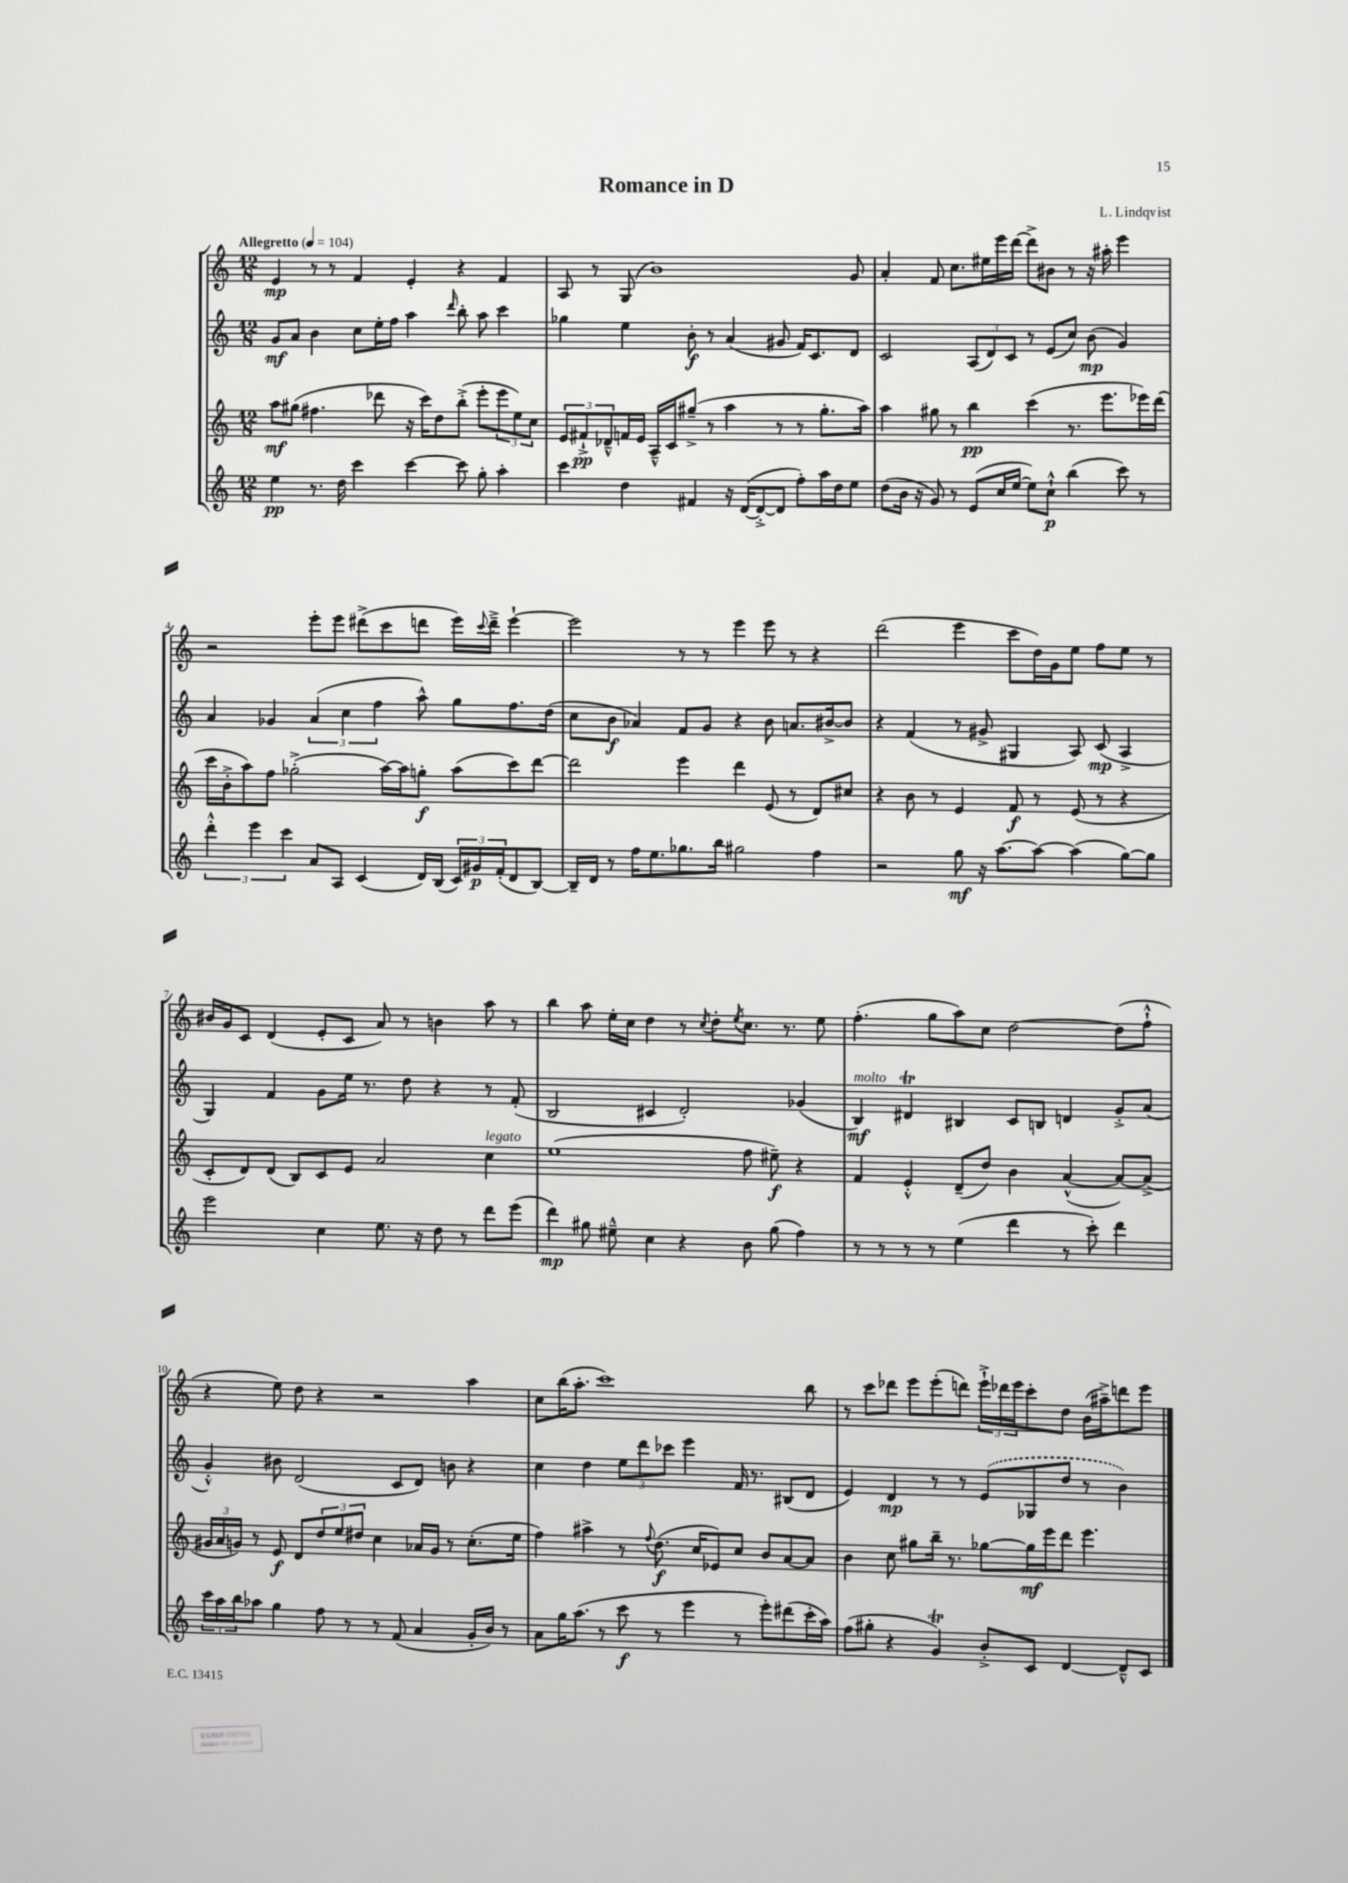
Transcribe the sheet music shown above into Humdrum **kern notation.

**kern	**kern	**kern	**kern
*staff4	*staff3	*staff2	*staff1
*clefG2	*clefG2	*clefG2	*clefG2
*k[]	*k[]	*k[]	*k[]
*M12/8	*M12/8	*M12/8	*M12/8
*MM104	*MM104	*MM104	*MM104
4ee	8aa	8g	4e
.	(8gg#	8a	.
8.r	4.ff#	4b	8r
.	.	.	8r
16dd	.	.	.
4ccc	.	8cc	4f
.	8ddd-	16ee'	.
.	.	16ff	.
[4ccc	16r	4aa	4e'
.	16ccc)	.	.
.	8dd	.	.
.	.	16qqddd	.
8ccc]	(8bb'^	8bb'	4r
8gg'	8eee'	8aa	.
4aa'	12eee	4ccc	4f
.	12ee)	.	.
.	12cc	.	.
=	=	=	=
4ccc	12e	4gg-	8A
.	12f#`^	.	.
.	.	.	8r
.	12d-~^^	.	.
4dd	16f	4ee	(8G
.	16e	.	.
.	16A~^^	.	1b)
.	16c	.	.
4f#	(8gg#~^	8b'	.
.	8r	8r	.
16r	4aa	(4a	.
([16d	.	.	.
8d'^_	.	.	.
8d]	8r	8g#	.
8ff')	8r	16f)	.
.	.	8.c	.
16aa	8.gg#'	.	.
16dd	.	.	.
8ee	.	8d	8g
.	16aa)	.	.
=	=	=	=
(8dd	4aa	2c	4a'
16b	.	.	.
16r	.	.	.
8g)	8gg#	.	8f
8r	8r	.	8.cc
(8e	4bb	(12A	.
.	.	.	16ee#
.	.	12d)	.
16cc	.	.	16eee
.	.	12c	.
[16ee	.	.	[16ddd
8ee])	(4ccc	8r	8ddd^]
8cc`^^	.	(8e	8b#
(4bb	8.r	8cc)	8r
.	.	(8b	16r
.	8.eee	.	16aa#'
8ccc)	.	4g)	4eee
8r	16eee-)	.	.
.	(16ddd	.	.
=	=	=	=
6ddd'^^	16ccc	4a	2r
.	16b'^	.	.
.	8aa)	.	.
6eee	.	.	.
.	8ff	4g-	.
6ccc	.	.	.
.	(2gg-'^	.	.
8a	.	(6a	8eee'
8A	.	.	8eee
.	.	6cc	.
(4c	.	.	(8ddd#^
.	.	6ff	.
.	[16aa)	.	8ccc
.	16aa]	.	.
16d)	8gg'	8aa^^)	8ddd
(16B	.	.	.
24c)	(8aa	8gg	16eee)
24g#	.	.	.
.	.	.	8qqccc
.	.	.	16ddd~^
(24f'	.	.	.
8d	8ccc)	8.ff	[4eee`
[8B)	[8ddd	.	.
.	.	(16dd	.
=	=	=	=
16B~]	2ddd]	8cc	2eee]
16d	.	.	.
8r	.	8b	.
16ff	.	4a-)	.
8.ee	.	.	.
8.gg-	4eee	8f	8r
.	.	8g	8r
16bb	.	.	.
2gg#	4ddd	4r	4eee
.	(8e	8b	8eee
.	8r	8.a	8r
4ff	8d)	.	4r
.	.	[16b#^	.
.	8cc#	8b#]	.
=	=	=	=
2r	4r	4r	(2ddd
.	8b	(4f	.
.	8r	.	.
8gg	4e	8r	4eee
16r	.	8g#^	.
[8.aa	.	.	.
.	8f	4G#	8ccc
8aa_	8r	.	16dd)
.	.	.	16g
(4aa]	(8e	8A)	8ee
.	8r	(8c	8ff
[8gg)	4r	4A^	8ee
8gg]	.	.	8r
=	=	=	=
2eee	8c'	4G)	16b#
.	.	.	16g
.	8d)	.	8c
.	(8d	4f	(4d
.	8B)	.	.
4cc	8c	8g	8e'
.	8e	16ee	8c
.	.	8.r	.
8.ee	2a	.	8a)
.	.	8dd	8r
16r	.	.	.
8dd	.	4r	4b
8r	.	.	.
8ddd	4cc	8r	8aa
(8eee	.	(8f'	8r
=	=	=	=
4ddd)	(1ee	2B	4bb
8gg#	.	.	8aa
8ee#~^^	.	.	16ee'
.	.	.	16cc
4cc	.	4c#	4dd
4r	.	2d')	8r
.	.	.	8qcc
.	.	.	8dd'
.	.	.	8qee
8b	8ff	.	8.cc
(8gg#	8ee#~)	.	.
.	.	.	8.r
4ff)	4r	(4g-	.
.	.	.	8ee
=	=	=	=
8r	4f	4B)	(4.ff'
8r	.	.	.
8r	4e'^^	4d#	.
8r	.	.	8gg
(4ee	(8d~	4B#	8aa)
.	8dd)	.	8cc
4ddd	4b	8c	[2dd
.	.	8B	.
8r	([4a^^	4d	.
8ccc')	.	.	.
4ddd	8a_)	8g'^	(8dd]
.	(8a^]	(8a	8ff`^^
=	=	=	=
24ccc	24g#	4g'^^)	4r
24aa	24a	.	.
24bb	24g)	.	.
8aa-	8r	.	.
4gg	8e	8b#	8ee)
.	8d	(2d	8dd
8ff	12dd	.	4r
.	12ee	.	.
8r	.	.	.
.	12dd#	.	.
8r	4cc	.	2r
(8f	.	8c	.
4a	16a-	8d)	.
.	16g	.	.
.	8r	8b	.
16g'	(8.cc'	4r	4aa
16b)	.	.	.
8r	.	.	.
.	16ee	.	.
=	=	=	=
8a	4ff)	4cc	8cc
16gg	.	.	(16bb
(8.aa	.	.	8.aa'
.	4aa#^	4dd	.
8r	.	.	1ccc)
8ccc	8r	12ee	.
.	.	12ddd	.
.	8qqff	.	.
8r	(8.dd	.	.
.	.	12ccc-	.
4eee	.	4eee	.
.	16cc	.	.
.	8e-)	.	.
8r	8cc	16f	.
.	.	8.r	.
8eee')	8b	.	.
(8ddd#	[8a	(8B#	.
16ccc'	8a]	8d	8bb
16aa)	.	.	.
=	=	=	=
(8ff	4b	4e)	8r
8gg#'	.	.	8ccc
4r	8cc	4d	8ddd-
.	8gg#	.	8eee
4g)	16bb~	8r	(8eee'
.	8.r	.	.
.	.	8r	8ddd)
8b'^	[8gg-	(8e	24eee`^
.	.	.	24ddd-
.	.	.	24eee
8c	16gg-]	8G-	8ccc'
.	16eee	.	.
[4d	8ddd	8dd	8dd
.	4.eee	8r	(16b
.	.	.	16aa#~^)
8d~^^]	.	4b)	8ddd
8c	.	.	8eee
==	==	==	==
*-	*-	*-	*-
